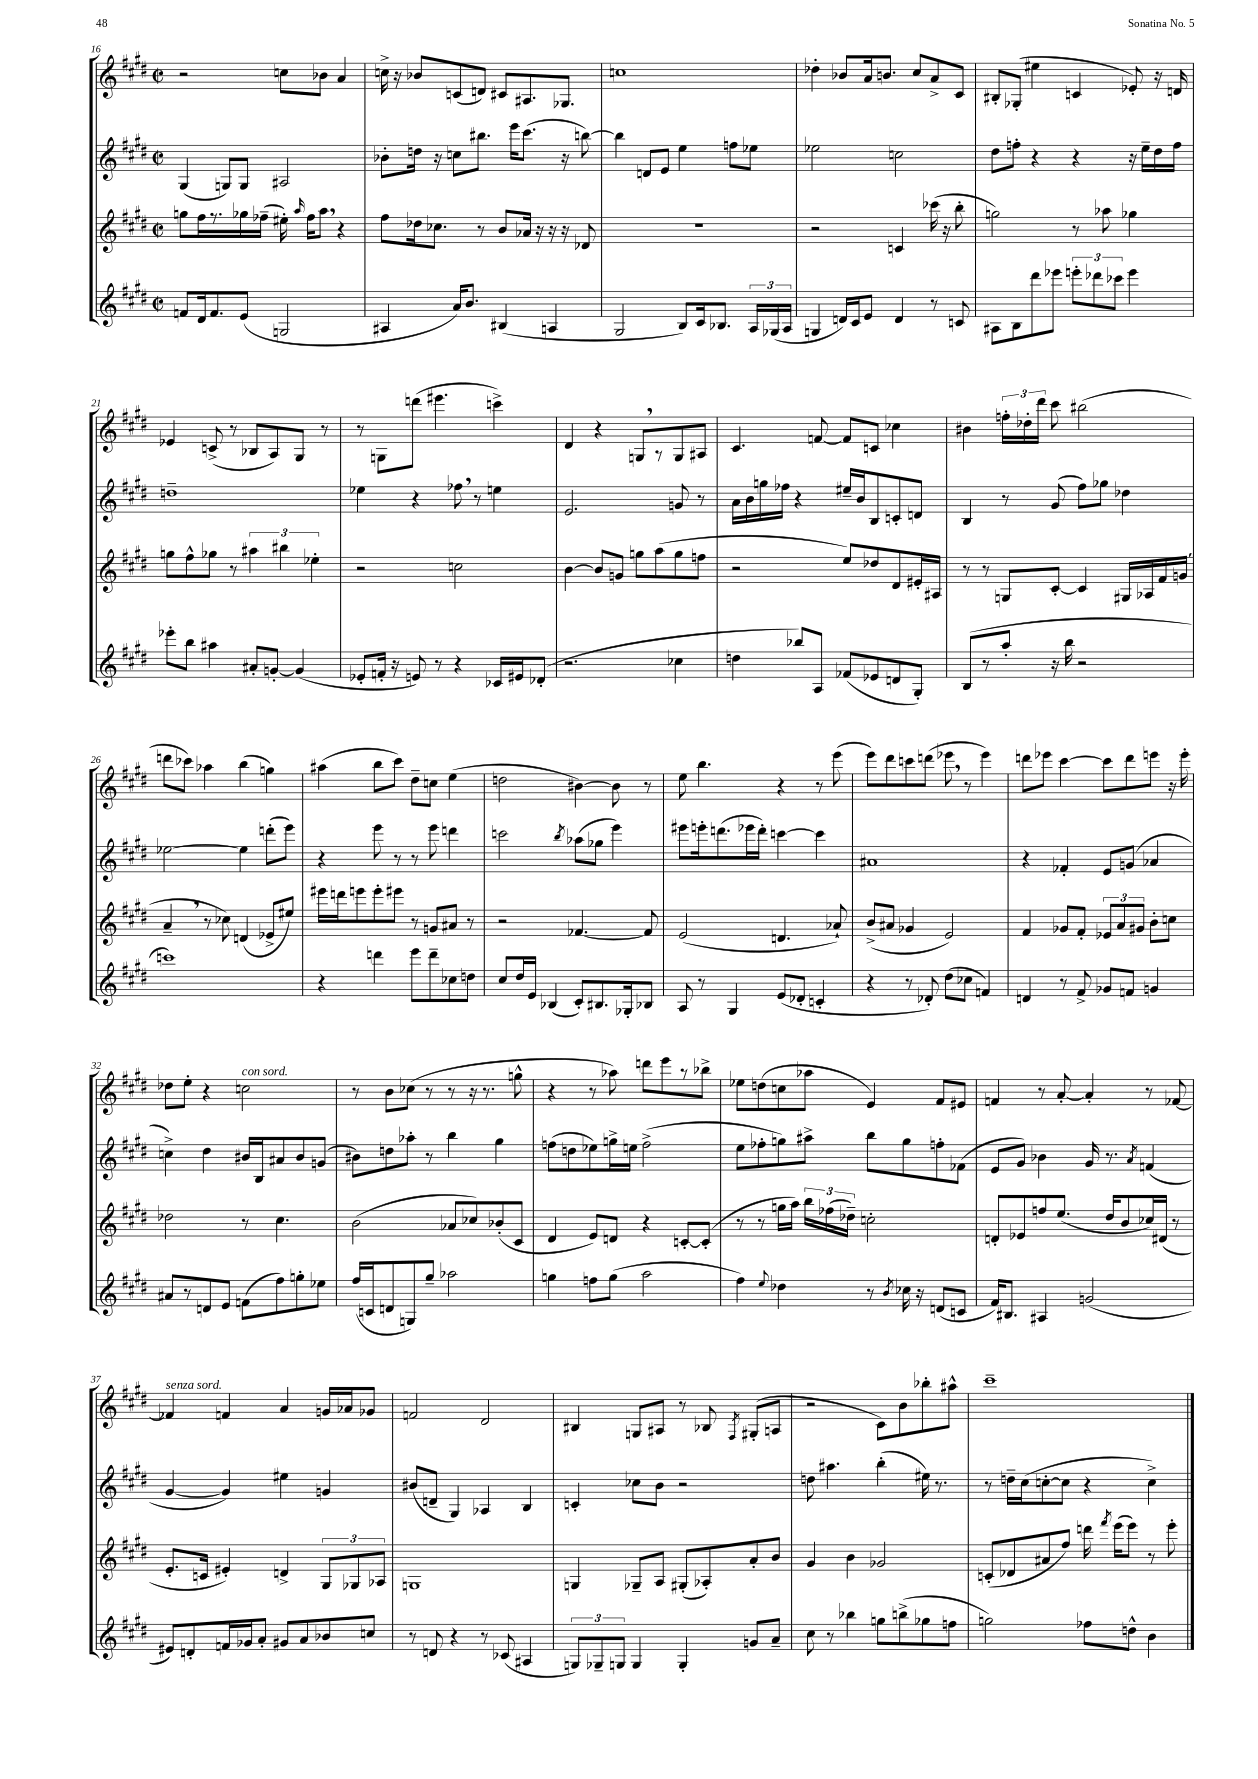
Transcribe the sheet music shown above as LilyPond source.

<<
\new StaffGroup <<
\new Staff = "s0" {
    \clef treble \key e \major \defaultTimeSignature \time 2/2
    \autoBeamOff r2 c''8[ bes'8] a'4 |
    c''16-> r16 bes'8[ c'8( d'8]) cis'8[ ais8. ges8.] |
    c''1 |
    des''4-. bes'8[ a'16 b'8.] cis''8[ a'8-> cis'8] |
    bis8[-. ges8]-.( eis''4 c'4 ees'8-.) r16 d'16 |
    ees'4 c'8->( r8 bes8[ a8) gis8] r8 |
    r8 g8[ d'''8]( eis'''4. c'''4->) |
    dis'4 r4 g8[ \breathe r8 g8 ais8] |
    cis'4. f'8~ f'8[ c'8] ces''4 |
    bis'4 \tuplet 3/2 { f''16[-. des''16-. dis'''16] } cis'''8 bis''2( |
    d'''8[ ces'''8]) aes''4 b''4( g''4) |
    ais''4( b''8[ cis'''8]) dis''8[-- c''8] e''4( |
    d''2 bis'4~) bis'8 r8 |
    e''8 b''4. r4 r8 e'''8( |
    e'''8[) dis'''8 c'''8 d'''8]( ees'''8 \breathe r8 ees'''4) |
    d'''8[ ees'''8] cis'''4~ cis'''8[ d'''8 e'''8] r16 e'''16-. |
    des''8[ e''8]-. r4 c''2^\markup { \italic "con sord." } |
    r8 b'8[ ces''8]( r8 r8 r16 r8. g''8-^ |
    r4 r8 aes''8) d'''8[ e'''8 r8 bes''8]-> |
    ees''8[ d''8( c''8 aes''8] e'4) fis'8[ eis'8] |
    f'4 r8 a'8~-. a'4-. r8 fes'8~ |
    fes'4^\markup { \italic "senza sord." } f'4 a'4 g'16[ aes'16 ges'8] |
    f'2 dis'2 |
    bis4 g8[ ais8] r8 bes8 \acciaccatura { fis8 } gis8[-.( a8] |
    r2 cis'8[) b'8 bes''8-. ais''8]-^ |
    cis'''1-- \bar "|." |
}
\new Staff = "s1" {
    \clef treble \key e \major \defaultTimeSignature \time 2/2
    \autoBeamOff gis4( g8[) g8] ais2 |
    bes'8[-. d''16] r16 c''8[ bis''8.] e'''16[ cis'''8.]( r16 b''8~) |
    b''4 d'8[ e'8] e''4 f''8[ ees''8] |
    ees''2 c''2 |
    dis''8[ f''8]-. r4 r4 r16 e''16[-- dis''16 f''16] |
    d''1-- |
    ees''4 r4 fes''8 \breathe r8 e''4 |
    e'2. g'8 r8 |
    a'16[ b'16 g''16 fes''16] r4 eis''16[-- b'16 b8 c'8-. d'8] |
    b4 r8 gis'8( fis''8[) ges''8] des''4 |
    ees''2~ ees''4 d'''8[-.( e'''8]) |
    r4 e'''8 r8 r8 e'''8 d'''4 |
    c'''2 \acciaccatura { b''8 } aes''8[( ges''8] e'''4) |
    eis'''8[ e'''16-. d'''8.( ees'''16 d'''16]-.) c'''4~ c'''4 |
    ais'1 |
    r4 fes'4-. e'8[ g'8]( aes'4 |
    c''4->) dis''4 bis'16[ b16 ais'8 bis'8 g'8]( |
    bis'8[) d''8 aes''8]-. r8 b''4 gis''4 |
    f''8[( d''8 ees''8) g''16-> e''16] f''2->( |
    e''8[ fes''8-. g''8) ais''8]-> b''8[ g''8 f''8-. fes'8]( |
    e'8[ gis'8]) bes'4 gis'16 r8. \acciaccatura { a'8 } f'4( |
    gis'4~ gis'4) eis''4 g'4 |
    bis'8[( d'8]-- gis4) aes4 b4 |
    c'4-. ces''8[ b'8] r2 |
    d''8 ais''4. b''4-.( eis''16) r8. |
    r8 d''16[-- cis''16( c''8~-. c''8] r4 c''4->) \bar "|." |
}
\new Staff = "s2" {
    \clef treble \key e \major \defaultTimeSignature \time 2/2
    \autoBeamOff g''8[ fis''16 r8. ges''16 fes''16]--( eis''16-.) \grace { a''16 } fes''16[ a''8] \breathe r4 |
    fis''8[ des''16 ces''8.] r8 b'8[ aes'16] r16 r16 r16 des'8 |
    R1 |
    r2 c'4 ces'''16( r16 b''8-. |
    g''2) r8 aes''8 ges''4 |
    g''8[ fis''8-^ ges''8] r8 \tuplet 3/2 { ais''4 bis''4 ees''4-. } |
    r2 c''2 |
    b'4~ b'8[ g'8] g''8[ a''8( g''8 f''8] |
    r2 e''8[) des''8 dis'8 eis'16-. ais16] |
    r8 r8 g8[ cis'8]~-. cis'4 gis16[ aes16 fis'16 g'16]( |
    a'4-- \breathe r8 ces''8) d'4( ees'8[-> eis''8]) |
    eis'''16[ d'''16 e'''8 e'''8-. eis'''8] r8 g'8[ ais'8] r8 |
    r2 fes'4.~ fes'8 |
    e'2( d'4. aes'8-!) |
    b'8[->( ais'8] ges'4 e'2) |
    fis'4 ges'8[ fis'8]-. \tuplet 3/2 { ees'8[ a'8 gis'8] } b'8[-. c''8] |
    des''2 r8 cis''4. |
    b'2( aes'8[ ces''8) bes'8-.( cis'8] |
    dis'4 e'8[) d'8] r4 c'8[~-. c'8]-.( |
    r8 r8 g''16[ a''16]) \tuplet 3/2 { b''16[ fes''16( des''16]--) } c''2-. |
    d'8[-. ees'8 f''8 e''8.]( dis''16[ b'8 ces''16) dis'16]( r8 |
    e'8.[-. c'16] eis'4-.) d'4-> \tuplet 3/2 { gis8[ ges8 aes8] } |
    g1 |
    g4 ges8[-- a8] gis8[-.( aes8-.) a'8-. b'8] |
    gis'4 b'4 ges'2 |
    c'8[-.( des'8 ais'8 fis''8]) d'''16 \acciaccatura { fis'''8 } e'''16[( e'''8]) r8 e'''8-. \bar "|." |
}
\new Staff = "s3" {
    \clef treble \key e \major \defaultTimeSignature \time 2/2
    \autoBeamOff f'8[ dis'16 f'8. e'8]( g2 |
    ais4 a'16[) b'8.] bis4( a4 |
    gis2 b8[) cis'16 bes8.] \tuplet 3/2 { a16[ ges16( a16] } |
    g4 d'16[) cis'16 e'8] d'4 r8 c'8 |
    ais8[ b8 dis'''8 ees'''8] \tuplet 3/2 { e'''8[-. des'''8 ces'''8] } e'''4 |
    ees'''8[-. b''8] ais''4 ais'8[-. g'8]~-. g'4( |
    ees'8[-. f'16]-. r16 e'8) r8 r4 ces'16[ eis'16 des'8]-.( |
    r2. ces''4 |
    d''4 bes''8[) a8] fes'8[( ees'8 d'8 gis8]-.) |
    b8[( r8 a''8]-. r16 b''16 r2 |
    c'''1) |
    r4 d'''4 e'''8[ d'''8-- ces''8 d''8] |
    cis''8[ dis''16 e'16] bes4( cis'8[-.) bis8. ges16-. bes8] |
    a8 r8 gis4 e'8[( des'8]-. c'4-. |
    r4 r8 des'8-.) dis''8[( ces''8] f'4) |
    d'4 r8 fis'8-> ges'8[ f'8] g'4 |
    ais'8[ r8 d'8 e'8] f'8[( fis''8) g''8-. ees''8] |
    fis''16[( c'16 d'8 g8) gis''8]-- aes''2 |
    g''4 f''8[ g''8]( a''2 |
    fis''4) \appoggiatura { e''8 } des''4 r8 \acciaccatura { b'8 } ces''16 r16 d'8[( c'8] |
    fis'16[) bis8.] ais4 g'2( |
    eis'8[) d'8-. f'16 ges'16 a'8]-. gis'8[ a'8 bes'8 c''8] |
    r8 d'8 r4 r8 ces'8( ais4 |
    \tuplet 3/2 { g8[) ges8-- g8] } g4 g4-. g'8[ a'8]-- |
    cis''8 r8 bes''4 g''8[ b''8->( ges''8 f''8] |
    g''2) fes''8[ d''8]-^ b'4 \bar "|." |
}
>>
>>
\layout { \context { \Score currentBarNumber = #16 } }
